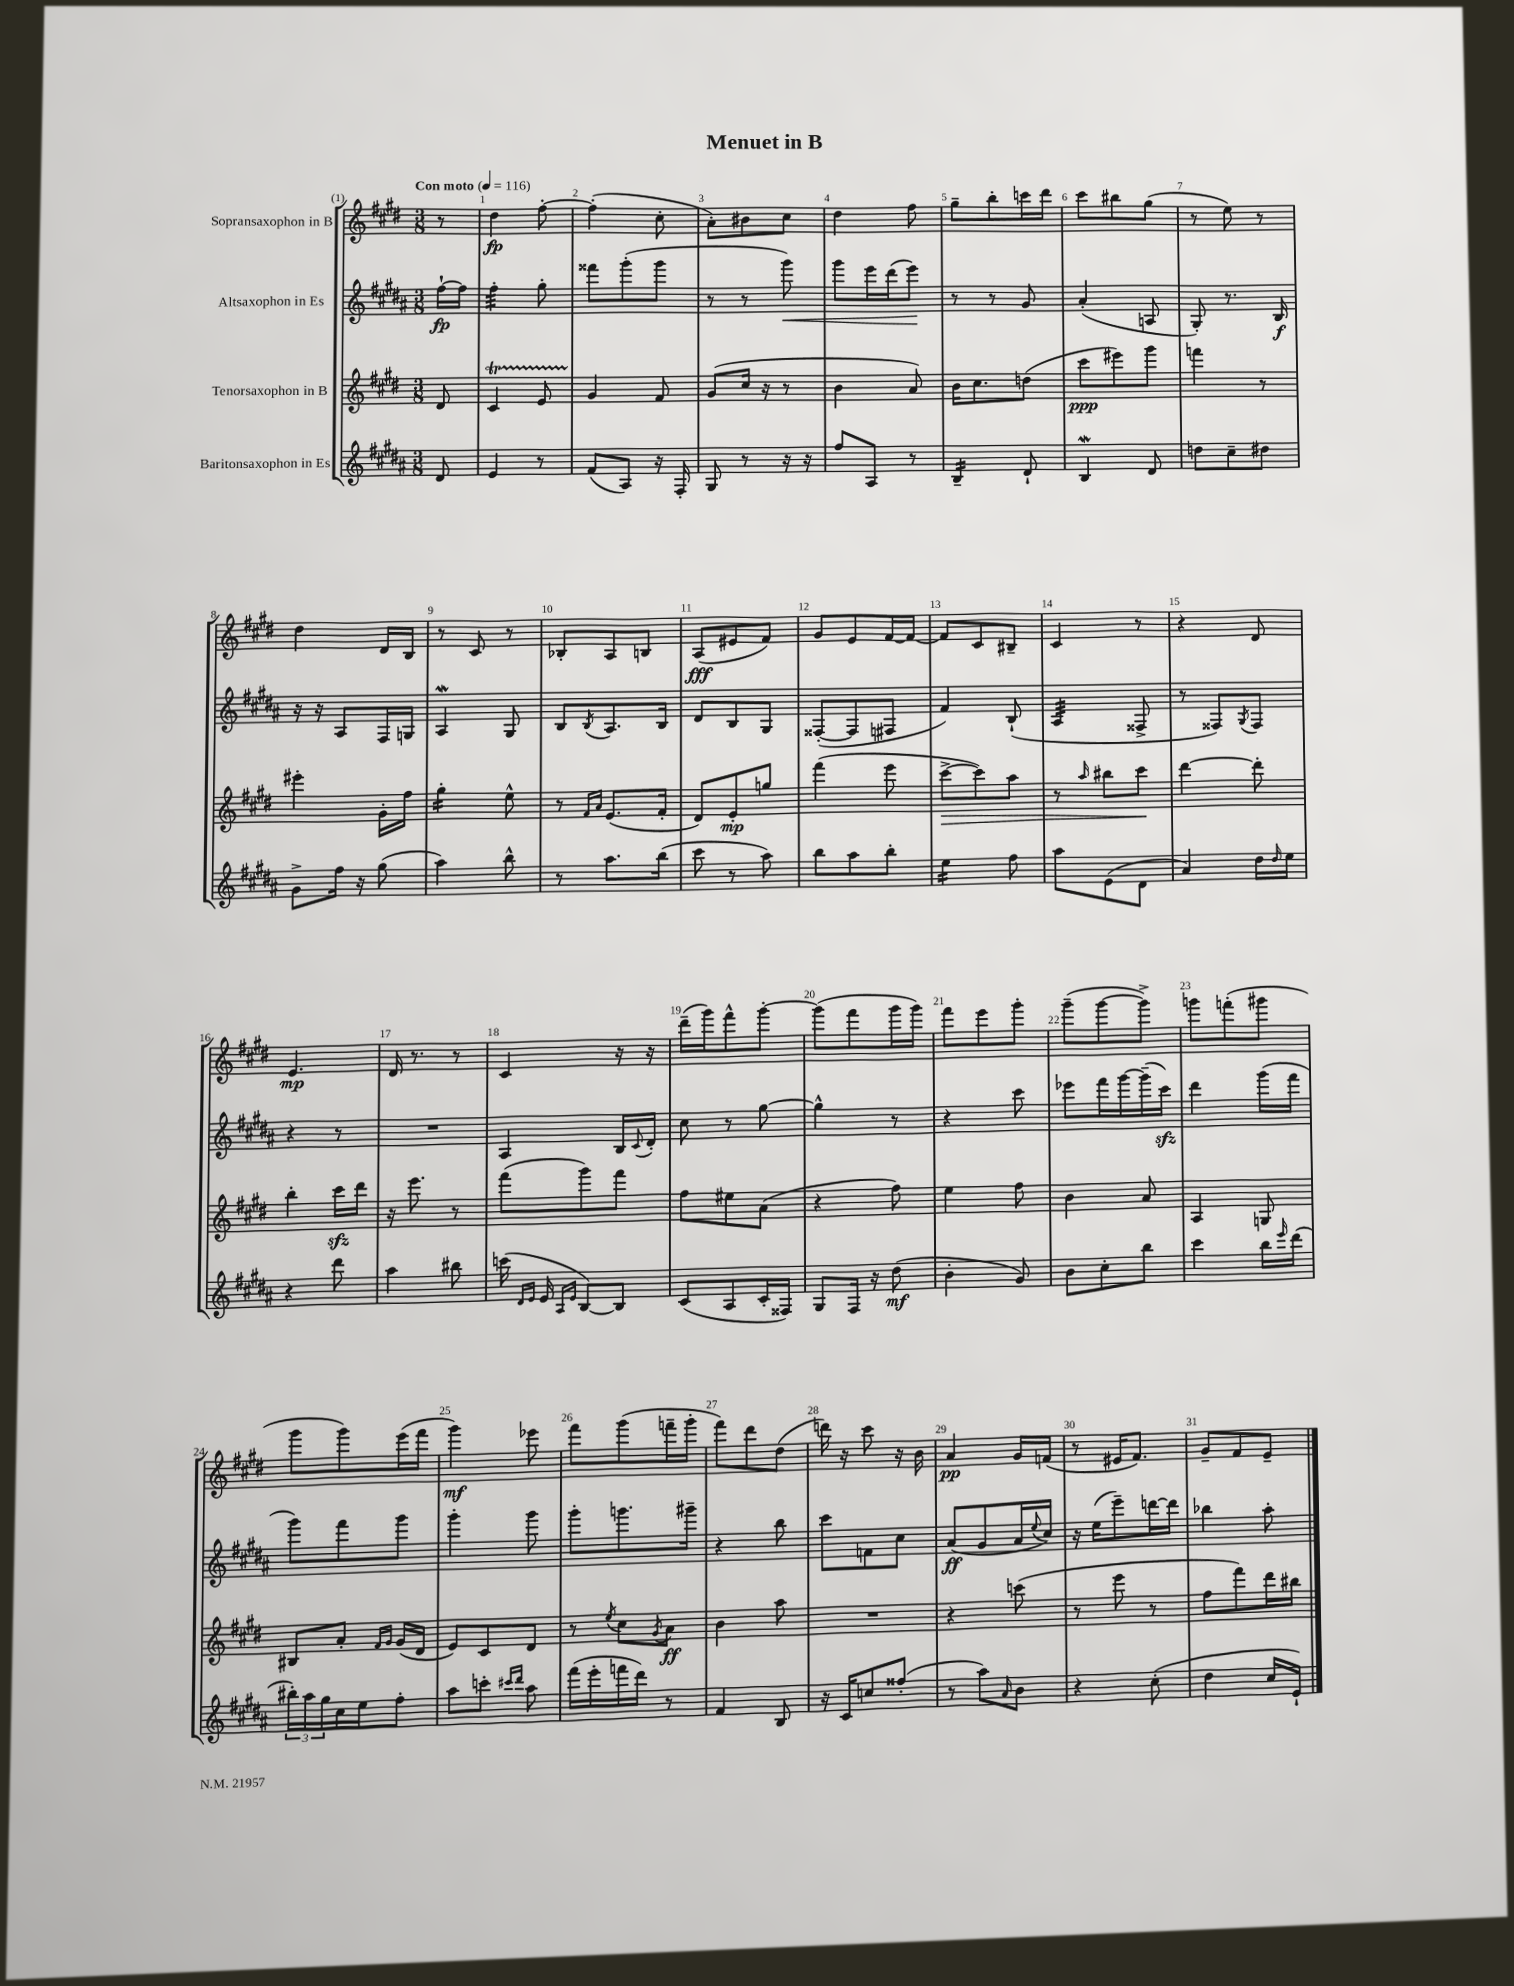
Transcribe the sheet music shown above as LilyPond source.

\header { title = "Menuet in B" }
<<
\new StaffGroup <<
\new Staff = "s0" \with { instrumentName = "Sopransaxophon in B" } {
    \clef treble \key e \major \numericTimeSignature \time 3/8 \partial 8 \tempo "Con moto" 4 = 116
    r8 |
    dis''4\fp fis''8~-. |
    fis''4-.( cis''8-. |
    a'8-.) bis'8 cis''8 |
    dis''4 fis''8 |
    gis''8-- b''8-. c'''16 dis'''16 |
    cis'''8 bis''8 gis''8( |
    r8 e''8) r8 |
    dis''4 dis'16 b16 |
    r8 cis'8 r8 |
    bes8-. a8 b8 |
    a8\fff( eis'8 fis'8) |
    gis'8 e'8 fis'16~ fis'16~ |
    fis'8 cis'8 bis8-- |
    cis'4 r8 |
    r4 dis'8 |
    e'4.\mp |
    dis'16 r8. r8 |
    cis'4 r16 r16 |
    dis'''16--( gis'''16) fis'''8-^ gis'''8~-. |
    gis'''8( fis'''8 gis'''16 gis'''16) |
    fis'''8 e'''8 gis'''8-. |
    gis'''8--( gis'''8~ gis'''8->) |
    g'''8 f'''8-.( gis'''8 |
    gis'''8 gis'''8) e'''16( fis'''16 |
    gis'''4\mf) ees'''8 |
    fis'''8 gis'''8( f'''16-- gis'''16-. |
    fis'''8) dis'''8 dis''8( |
    d'''16) r16 cis'''8 r16 b'16 |
    a'4\pp gis'16 f'16( |
    r8 eis'16 fis'8.) |
    gis'8-- fis'8 e'8-- \bar "|." |
}
\new Staff = "s1" \with { instrumentName = "Altsaxophon in Es" } {
    \clef treble \key b \major \numericTimeSignature \time 3/8 \partial 8
    fis''16~-!\fp fis''16 |
    fis''4:32-. gis''8-. |
    fisis'''8 gis'''8-.( gis'''8 |
    r8 r8 gis'''8\<) |
    gis'''8 e'''16 dis'''16( e'''8\!) |
    r8 r8 gis'8 |
    ais'4-.( a8 |
    gis8-.) r8. b16\f |
    r16 r16 ais8 fis16 g16 |
    ais4\mordent gis8 |
    b8 \acciaccatura { b8 } ais8. b16 |
    dis'8 b8 gis8 |
    fisis8~-.( fisis8 fis8 |
    fis'4) b8-!( |
    ais4:32 fisis8-> |
    r8 fisis8) \acciaccatura { gis8 } fisis8 |
    r4 r8 |
    R4. |
    ais4 b16 \appoggiatura { cis'8 } dis'16-. |
    cis''8 r8 gis''8~ |
    gis''4-^ r8 |
    r4 cis'''8 |
    ees'''8 fis'''16 gis'''16~ gis'''16--( cis'''16\sfz) |
    dis'''4 gis'''16( fis'''16 |
    gis'''8) fis'''8 gis'''8 |
    gis'''4-. gis'''8 |
    gis'''8-. g'''8. gis'''16-- |
    r4 b''8 |
    cis'''8 f'8 cis''8 |
    ais'8\ff( gis'8 ais'16 \appoggiatura { e''8 } cis''16) |
    r16 e''16( e'''8--) d'''16~ d'''16 |
    bes''4 ais''8-. \bar "|." |
}
\new Staff = "s2" \with { instrumentName = "Tenorsaxophon in B" } {
    \clef treble \key e \major \numericTimeSignature \time 3/8 \partial 8
    dis'8 |
    cis'4\startTrillSpan e'8 |
    gis'4\stopTrillSpan fis'8 |
    gis'8( cis''16 r16 r8 |
    b'4 a'8) |
    b'16 cis''8. d''8( |
    cis'''8\ppp eis'''8) gis'''8 |
    f'''4 r8 |
    eis'''4-. gis'16-. fis''16 |
    gis''4:16-. e''8-^ |
    r8 \grace { fis'16 a'16 } e'8.( fis'16-. |
    dis'8) e'8-.\mp g''8 |
    fis'''4( e'''8 |
    cis'''8~->\> cis'''8) a''8 |
    r8 \grace { a''16 } bis''8 cis'''8\! |
    dis'''4~ dis'''8-. |
    b''4-. cis'''16\sfz dis'''16 |
    r16 e'''8. r8 |
    fis'''8( gis'''8) fis'''8 |
    fis''8 eis''8 a'8( |
    r4 fis''8) |
    e''4 fis''8 |
    b'4 a'8 |
    a4 g8 |
    bis8 a'8-. \grace { fis'16 gis'16 } gis'16( dis'16 |
    e'8) cis'8 dis'8 |
    r8 \acciaccatura { e''8 } cis''8 \acciaccatura { gis'8 } a'8\ff |
    b'4 a''8 |
    R4. |
    r4 c'''8( |
    r8 e'''8 r8 |
    fis''8 fis'''8) dis'''16 bis''16 \bar "|." |
}
\new Staff = "s3" \with { instrumentName = "Baritonsaxophon in Es" } {
    \clef treble \key b \major \numericTimeSignature \time 3/8 \partial 8
    dis'8 |
    e'4 r8 |
    fis'8( ais8) r16 fis16-. |
    gis8 r8 r16 r16 |
    fis''8 ais8 r8 |
    b4:16-- dis'8-! |
    b4\mordent dis'8 |
    d''8 cis''8-- dis''8 |
    gis'8-> fis''16 r16 gis''8( |
    ais''4) b''8-^ |
    r8 ais''8. b''16( |
    cis'''8 r8 ais''8) |
    b''8 ais''8 b''8-. |
    e''4:16 fis''8 |
    ais''8 e'8( dis'8 |
    ais'4) dis''16 \grace { dis''16 } e''16 |
    r4 dis'''8 |
    ais''4 bis''8 |
    c'''16( \grace { dis'16 e'16 } e'16 \grace { ais16 e'16 } b8~) b8 |
    cis'8( ais8 cis'16-. fisis16) |
    gis8 fis16 r16 dis''8\mf( |
    b'4-. gis'8) |
    b'8 cis''8-. b''8 |
    cis'''4 b''16 \grace { e'''16 } dis'''16( |
    \tuplet 3/2 { bis''16-.) ais''16 gis''16 } cis''16 e''16 fis''8-. |
    ais''8 c'''8-. \grace { cis'''16 dis'''16 } ais''8 |
    fis'''16( e'''16-. f'''16 dis'''16) r8 |
    fis'4 b8 |
    r16 cis'16 c''8 fisis''8-.( |
    r8 ais''8) \grace { ais'16 } b'8 |
    r4 cis''8-.( |
    dis''4 cis''16 e'16-!) \bar "|." |
}
>>
>>
\layout { \context { \Score \override BarNumber.break-visibility = ##(#f #t #t) barNumberVisibility = #all-bar-numbers-visible } }
